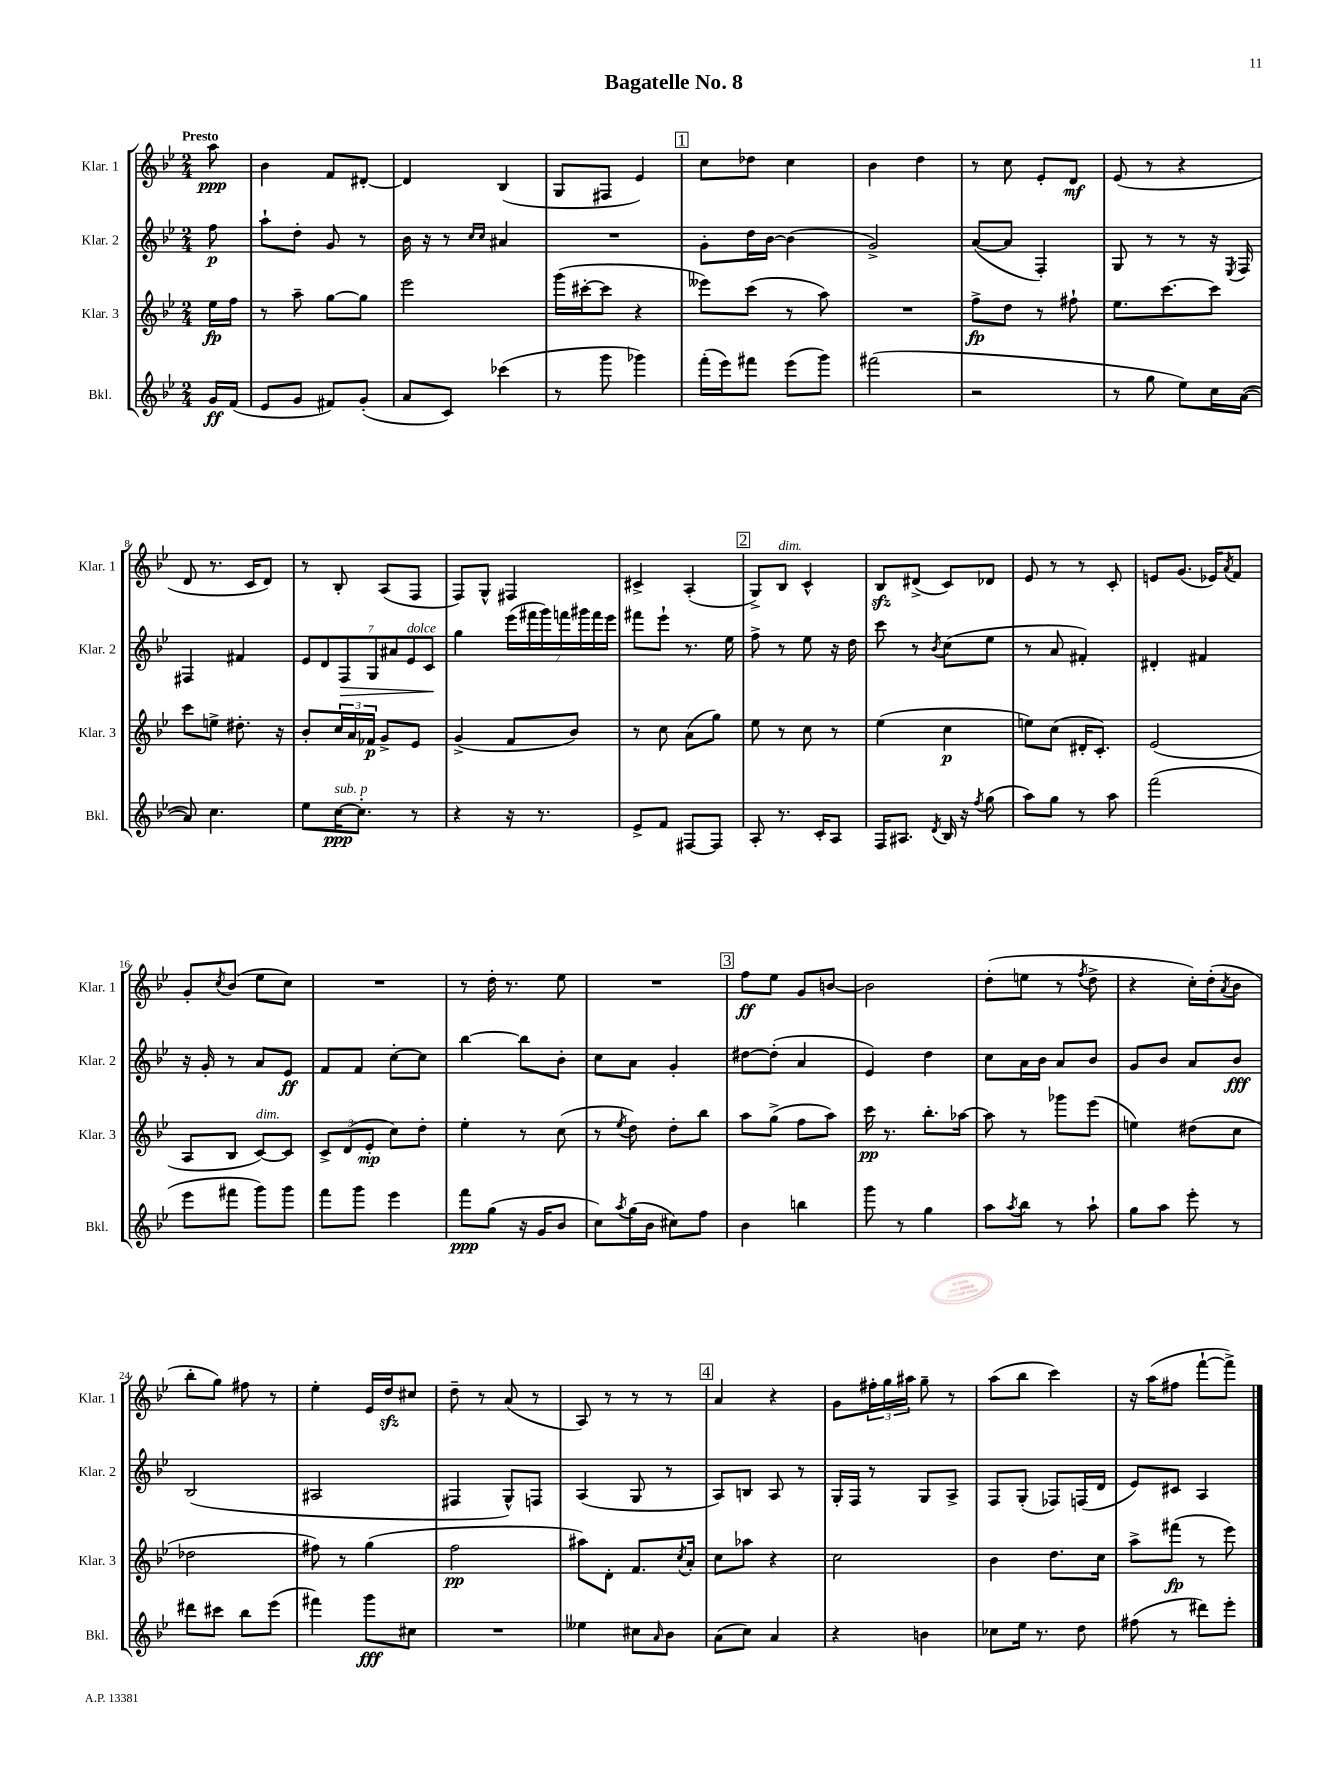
\header { title = "Bagatelle No. 8" }
<<
\new StaffGroup <<
\new Staff = "s0" \with { instrumentName = "Klar. 1" shortInstrumentName = "Klar. 1" } {
    \clef treble \key bes \major \numericTimeSignature \time 2/4 \partial 8 \tempo "Presto"
    a''8\ppp |
    bes'4 f'8 dis'8~-. |
    dis'4 bes4( |
    g8 fis8 ees'4) |
    \mark \markup { \box "1" } c''8 des''8 c''4 |
    bes'4 d''4 |
    r8 c''8 ees'8-. d'8\mf |
    ees'8( r8 r4 |
    d'8 r8. c'16 d'8) |
    r8 bes8-. a8( f8 |
    f8) g8-^ fis4 |
    cis'4-> a4-.( |
    \mark \markup { \box "2" } g8->) bes8^\markup { \italic "dim." } c'4-^ |
    bes8\sfz dis'8->( c'8) des'8 |
    ees'8 r8 r8 c'8-. |
    e'8 g'8.( ees'16) \acciaccatura { a'8 } f'8 |
    g'8-. \acciaccatura { c''8 } bes'8( ees''8 c''8) |
    R2 |
    r8 d''16-. r8. ees''8 |
    R2 |
    \mark \markup { \box "3" } f''8\ff ees''8 g'8 b'8~ |
    b'2 |
    d''8-.( e''8 r8 \acciaccatura { f''8 } d''8-> |
    r4 c''16-.) d''16-.( \acciaccatura { a'8 } bes'8 |
    bes''8-. g''8) fis''8 r8 |
    ees''4-. ees'16 d''16\sfz cis''8 |
    d''8-- r8 a'8( r8 |
    a8) r8 r8 r8 |
    \mark \markup { \box "4" } a'4 r4 |
    g'8 \tuplet 3/2 { fis''16-. g''16 ais''16 } g''8-- r8 |
    a''8( bes''8 c'''4) |
    r16 a''16( fis''8 f'''8~-! f'''8->) \bar "|." |
}
\new Staff = "s1" \with { instrumentName = "Klar. 2" shortInstrumentName = "Klar. 2" } {
    \clef treble \key bes \major \numericTimeSignature \time 2/4 \partial 8
    f''8\p |
    a''8-! d''8-. g'8 r8 |
    bes'16 r16 r8 \grace { c''16 c''16 } ais'4 |
    R2 |
    \mark \markup { \box "1" } g'8-. d''16 bes'16~ bes'4( |
    g'2->) |
    a'8~( a'8 f4-.) |
    g8 r8 r8 r16 \acciaccatura { ees8 } f16 |
    fis4 fis'4 |
    \tuplet 7/4 { ees'8 d'8 f8\> g8 ais'8 ees'8^\markup { \italic "dolce" } c'8\! } |
    g''4 \tuplet 7/4 { ees'''16( fis'''16 g'''16) f'''16 gis'''16 f'''16 ees'''16 } |
    fis'''8 ees'''8-! r8. ees''16 |
    \mark \markup { \box "2" } f''8-> r8 ees''8 r16 d''16 |
    c'''8 r8 \acciaccatura { bes'8 } c''8( ees''8 |
    r8 a'8 fis'4-.) |
    dis'4-. fis'4 |
    r16 g'16-. r8 a'8 ees'8\ff |
    f'8 f'8 c''8~-. c''8 |
    bes''4~ bes''8 bes'8-. |
    c''8 a'8 g'4-. |
    \mark \markup { \box "3" } dis''8~ dis''8-.( a'4 |
    ees'4) d''4 |
    c''8 a'16 bes'16 a'8 bes'8 |
    g'8 bes'8 a'8 bes'8\fff |
    bes2( |
    ais2 |
    fis4 g8-^) f8 |
    a4( g8 r8 |
    \mark \markup { \box "4" } a8) b8 a8 r8 |
    g16-. f16 r8 g8 a8-> |
    f8 g8-.( fes8) f16( d'16 |
    ees'8) cis'8 a4 \bar "|." |
}
\new Staff = "s2" \with { instrumentName = "Klar. 3" shortInstrumentName = "Klar. 3" } {
    \clef treble \key bes \major \numericTimeSignature \time 2/4 \partial 8
    ees''16\fp f''16 |
    r8 a''8-- g''8~ g''8 |
    ees'''2 |
    g'''16( cis'''16~-. cis'''8 r4 |
    \mark \markup { \box "1" } eeses'''8) c'''8( r8 a''8) |
    R2 |
    f''8->\fp d''8 r8 fis''8-! |
    ees''8. c'''8.~ c'''8 |
    c'''8 e''8-> dis''8.-. r16 |
    bes'8-. \tuplet 3/2 { c''16 a'16 fes'16\p } g'8-> ees'8 |
    g'4->( f'8 bes'8) |
    r8 c''8 a'8( g''8) |
    \mark \markup { \box "2" } ees''8 r8 c''8 r8 |
    ees''4( c''4\p |
    e''8) c''8( dis'16-. c'8.-.) |
    ees'2( |
    a8 bes8 c'8~^\markup { \italic "dim." }) c'8 |
    \tuplet 3/2 { c'8-> d'8( ees'8-.\mp } c''8) d''8-. |
    ees''4-. r8 c''8( |
    r8 \acciaccatura { ees''8 } d''8) d''8-. bes''8 |
    \mark \markup { \box "3" } a''8 g''8->( f''8 a''8) |
    c'''16\pp r8. bes''8.-. aes''16~ |
    aes''8 r8 ges'''8 ees'''8( |
    e''4) dis''8( c''8 |
    des''2 |
    fis''8) r8 g''4( |
    f''2\pp |
    ais''8) d'8-. f'8. \acciaccatura { c''8 } a'16-. |
    \mark \markup { \box "4" } c''8 aes''8 r4 |
    c''2 |
    bes'4 d''8. c''16 |
    a''8-> fis'''8\fp( r8 ees'''8) \bar "|." |
}
\new Staff = "s3" \with { instrumentName = "Bkl." shortInstrumentName = "Bkl." } {
    \clef treble \key bes \major \numericTimeSignature \time 2/4 \partial 8
    g'16\ff f'16( |
    ees'8 g'8 fis'8) g'8-.( |
    a'8 c'8) ces'''4( |
    r8 g'''8 ges'''4) |
    \mark \markup { \box "1" } f'''16-.( ees'''16) fis'''8 ees'''8( g'''8) |
    fis'''2( |
    r2 |
    r8 g''8 ees''8) c''16 a'16~( |
    a'8) c''4. |
    ees''8 c''16~\ppp^\markup { \italic "sub. p" } c''8.-. r8 |
    r4 r16 r8. |
    ees'8-> f'8 fis8~ fis8 |
    \mark \markup { \box "2" } a8-. r8. c'16-. a8 |
    f16 ais8. \acciaccatura { d'8 } bes16 r16 \acciaccatura { f''8 } g''8( |
    a''8) g''8 r8 a''8 |
    f'''2( |
    ees'''8 fis'''8 g'''8) g'''8 |
    f'''8 g'''8 ees'''4 |
    f'''8\ppp g''8( r16 g'16 bes'8 |
    c''8) \acciaccatura { a''8 } g''16( bes'16 cis''8) f''8 |
    \mark \markup { \box "3" } bes'4 b''4 |
    g'''8 r8 g''4 |
    a''8 \acciaccatura { a''8 } bes''8 r8 a''8-! |
    g''8 a''8 ees'''8-. r8 |
    dis'''8 cis'''8 bes''8 ees'''8( |
    fis'''4) g'''8\fff cis''8 |
    R2 |
    eeses''4 cis''8 \grace { a'16 } bes'8 |
    \mark \markup { \box "4" } a'8( c''8) a'4 |
    r4 b'4 |
    ces''8 ees''16 r8. d''8 |
    fis''8( r8 dis'''8) ees'''8-. \bar "|." |
}
>>
>>
